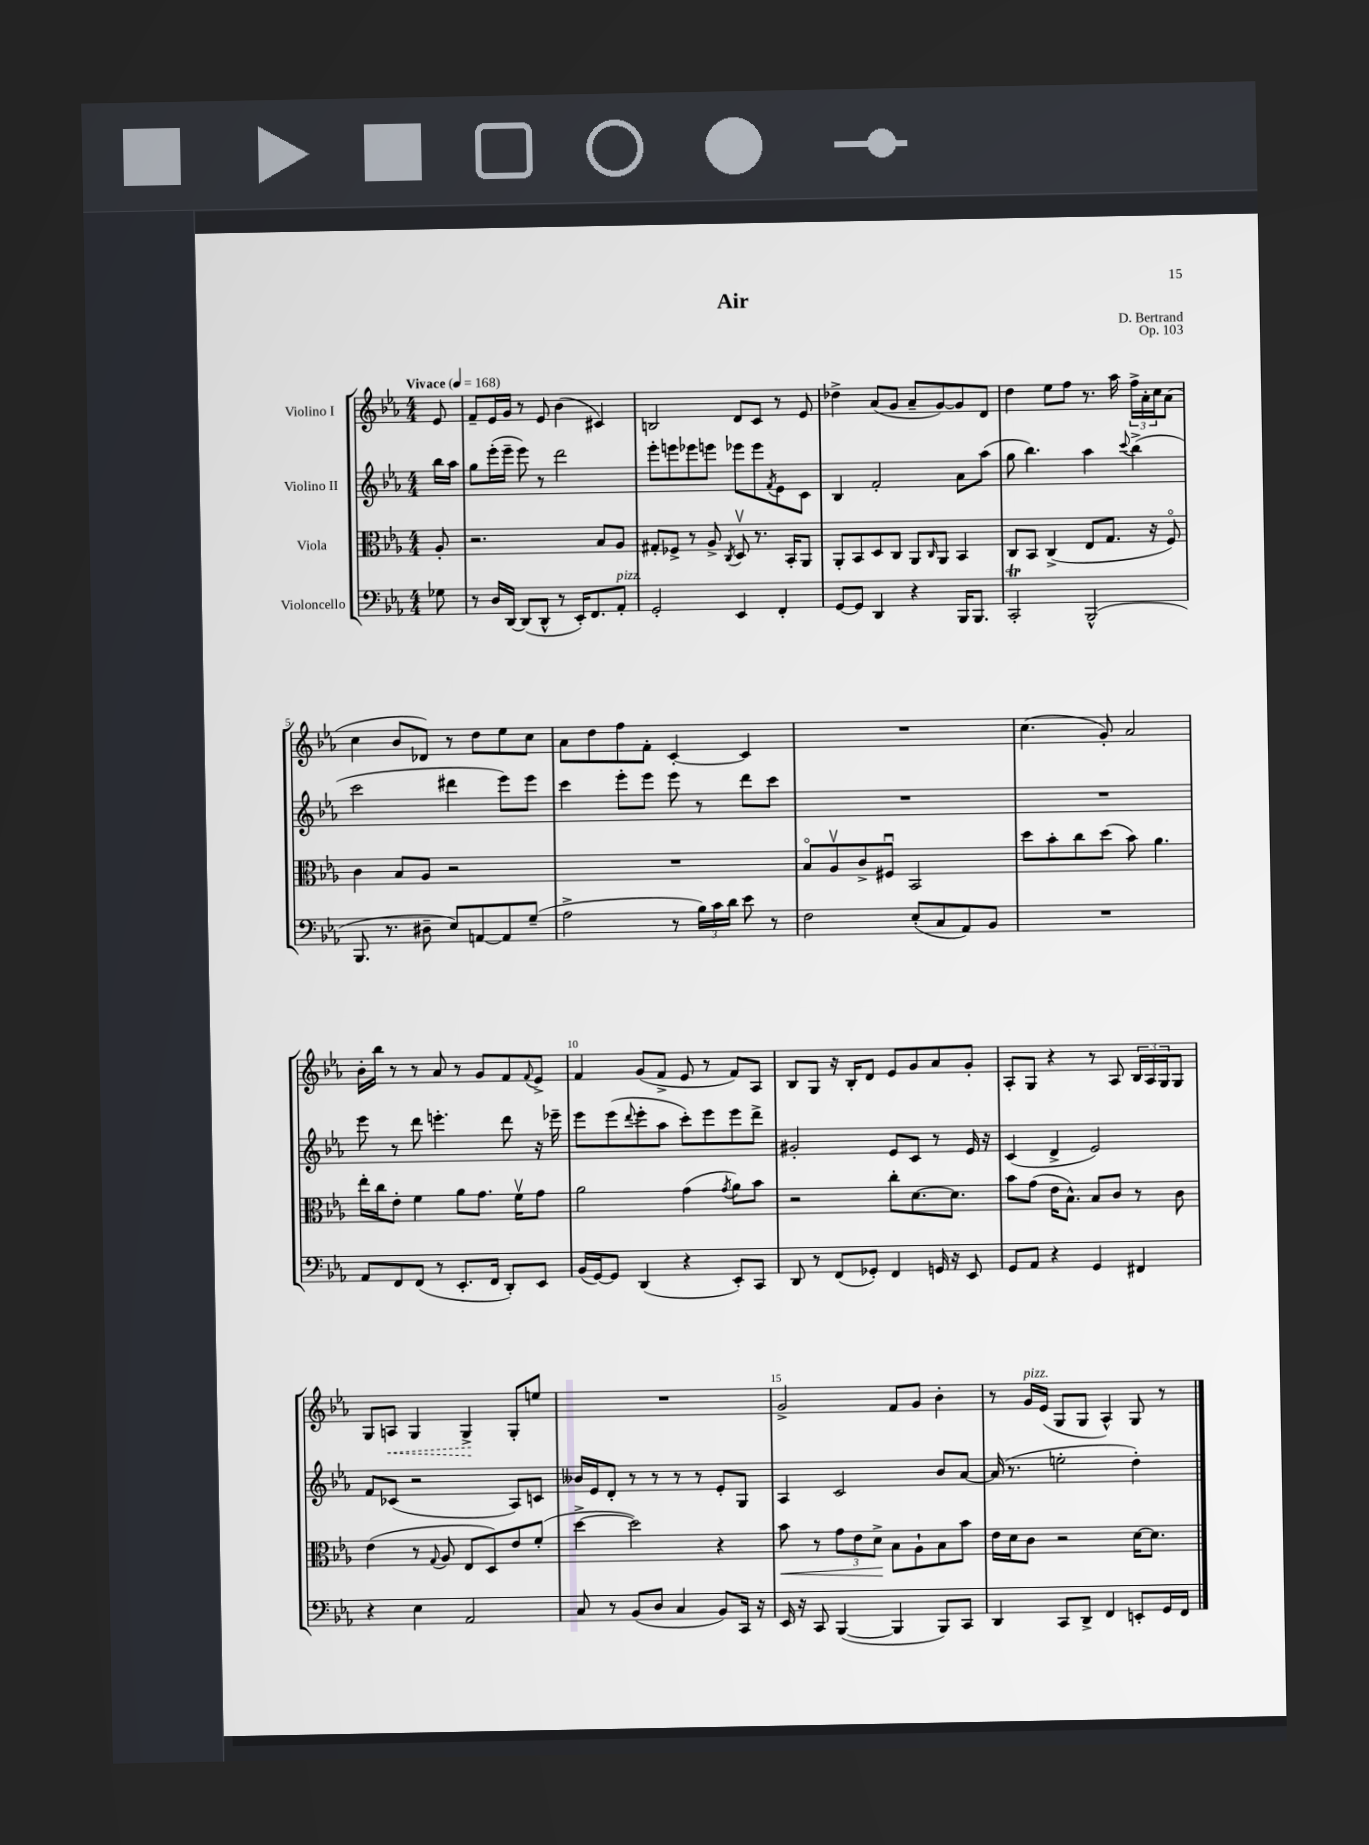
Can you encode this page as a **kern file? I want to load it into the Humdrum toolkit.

**kern	**kern	**dynam	**kern	**kern	**dynam
*part4	*part3	*part3	*part2	*part1	*part1
*staff4	*staff3	*staff3	*staff2	*staff1	*staff1
*I"Violoncello	*I"Viola	*	*I"Violino II	*I"Violino I	*
*clefF4	*clefC3	*	*clefG2	*clefG2	*
*k[b-e-a-]	*k[b-e-a-]	*	*k[b-e-a-]	*k[b-e-a-]	*
*M4/4	*M4/4	*	*M4/4	*M4/4	*
*MM168	*MM168	*	*MM168	*MM168	*
=	=	=	=	=	=
!	!	!	!	!LO:TX:a:B:t=Vivace	!
8G-X\	8A-'/	.	16bb-\LL	8e-/	.
.	.	.	16aa-\JJ	.	.
=1	=1	=1	=1	=1	=1
8r	2.r	.	8gg\L	8f~/L	.
16D/LL	.	.	(16eee-'\L	16e-/L	.
[16DD/JJ	.	.	16eee-~\JJ	16g/JJ	.
(8DD/L]	.	.	8eee-\)	8r	.
8DD^^/J	.	.	8r	8e-/	.
8r	.	.	2ddd\	(4b-\	.
16EE-'/KL)	.	.	.	.	.
8.FF/	.	.	.	.	.
.	8B-/L	.	.	4c#X/)	.
!LO:TX:a:i:t=pizz.	!	!	!	!	!
8AA-'/J	8A-/J	.	.	.	.
=2	=2	=2	=2	=2	=2
2GG'/	8G#X'/L	.	8eee-'\L	2Bn/	.
.	8F-X^/J	.	8eeen\	.	.
.	8r	.	8eee-X\	.	.
.	8A-^/	.	8eeen\J	.	.
.	8qC/	.	.	.	.
4EE-/	8Dv/	.	8eee-X\L	8d/L	.
.	8.r	.	8eee-\	8c/J	.
.	.	.	8qf/	.	.
4FF'/	.	.	8e-\	8r	.
.	16BB-'/KL	.	.	.	.
.	8AA-/J	.	8c\J	8e-/	.
=3	=3	=3	=3	=3	=3
[8GG/L	8AA-'/L	.	4B-/	4dd-X^\	.
8GG/J]	8BB-/	.	.	.	.
4DD/	8D/	.	2f'/	(8a-/L	.
.	8C/J	.	.	8g/J	.
4r	8AA-/L	.	.	8a-~/L	.
.	16qqC/	.	.	.	.
.	8AA-/J	.	.	[8g/)	.
16BBB-/KL	4BB-/	.	8a-\L	8g/]	.
8.BBB-/J	.	.	.	.	.
.	.	.	(8aa-\J	8d/J	.
=4	=4	=4	=4	=4	=4
2CCT'/	8C/L	.	8gg\	4dd\	.
.	8BB-/J	.	4.bb-\)	.	.
.	(4C^/	.	.	8ee-\L	.
.	.	.	.	8ff\J	.
(2BBB-^^/	8E-/L	.	4aa-\	8.r	.
.	8.G/J	.	.	.	.
.	.	.	.	16aa-\	.
.	.	.	8qqccc/	.	.
.	.	.	(4bb-^\	24ff^\LL	.
.	.	.	.	24a-'\	.
.	16r	.	.	.	.
.	.	.	.	24cc\J	.
.	8F/)	.	.	(8a-\J	.
!!LO:LB:g=z
=5	=5	=5	=5	=5	=5
8.BBB-/	4c\	.	2ccc\	4cc\	.
8.r	.	.	.	.	.
.	8B-/L	.	.	8b-/L	.
8D#X~\	8A-/J	.	.	8d-X/J)	.
8E-/L)	2r	.	4ddd#X\	8r	.
[8AAn/	.	.	.	8dd\L	.
8AA/]	.	.	8eee-\L)	8ee-\	.
(8G~/J	.	.	8eee-\J	8cc\J	.
=6	=6	=6	=6	=6	=6
2A-^\	1r	.	4ccc\	8a-\L	.
.	.	.	.	8dd\	.
.	.	.	8eee-'\L	8ff\	.
.	.	.	8eee-\J	8f'\J	.
8r	.	.	8eee-\	[4c'/	.
24B-\LL)	.	.	8r	.	.
24c\	.	.	.	.	.
24d\JJ	.	.	.	.	.
8e-\	.	.	8ddd\L	4c/]	.
8r	.	.	8ccc\J	.	.
=7	=7	=7	=7	=7	=7
2F\	8B-/L	.	1r	1r	.
.	8A-v/	.	.	.	.
.	8c^/	.	.	.	.
.	8F#Xu/J	.	.	.	.
(8E-'/L	2BB-/	.	.	.	.
8C/	.	.	.	.	.
8AA-/)	.	.	.	.	.
8BB-/J	.	.	.	.	.
=8	=8	=8	=8	=8	=8
1r	8dd\L	.	1r	(4.cc\	.
.	8b-'\	.	.	.	.
.	8cc\	.	.	.	.
.	(8dd\J	.	.	8g'/)	.
.	8b-\)	.	.	2a-/	.
.	4.a-\	.	.	.	.
!!LO:LB:g=z
=9	=9	=9	=9	=9	=9
8AA-/L	16ee-'\LL	.	8eee-\	16b-'\LL	.
.	16cc\J	.	.	16bb-\JJ	.
8FF/	8e-'\J	.	8r	8r	.
(8FF/J	4f\	.	8ddd\	8r	.
8r	.	.	4.eeen'\	8a-/	.
8.EE-'/L	8a-\L	.	.	8r	.
.	8.g\J	.	.	8g/L	.
16FF/Jk	.	.	.	.	.
8DD'/L)	.	.	8ddd\	8f/	.
.	16fv\KL	.	.	.	.
.	.	.	.	8qqf/	.
8EE-/J	8g\J	.	16r	8e-^/J	.
.	.	.	16eee-X~\	.	.
=10	=10	=10	=10	=10	=10
(16BB-/LL	2a-\	.	8eee-\L	4f/	.
[16GG/J)	.	.	.	.	.
8GG/J]	.	.	(8eee-\	.	.
.	.	.	8qqddd/	.	.
(4DD/	.	.	8eee-'\	(8g/L	.
.	.	.	8aa-\J	8f^/J	.
4r	(4g\	.	8ccc'\L)	8e-/	.
.	.	.	8eee-\	8r	.
.	8qg/	.	.	.	.
8EE-'/L)	8a-\L)	.	8eee-\	8f/L)	.
8CC/J	8b-\J	.	8ddd^\J	8A-/J	.
=11	=11	=11	=11	=11	=11
8DD/	2r	.	2g#X'/	8B-/L	.
8r	.	.	.	8G/J	.
(8FF/L	.	.	.	16r	.
.	.	.	.	16B-'/KL	.
8GG-X'/J)	.	.	.	8d/J	.
4FF/	8cc'\L	.	8e-/L	8e-/L	.
.	[8.d\	.	8c/J	8g/	.
16GGn/	.	.	8r	8a-/	.
16r	8.d\J]	.	.	.	.
8EE-/	.	.	16e-/	8g'/J	.
.	.	.	16r	.	.
=12	=12	=12	=12	=12	=12
8GG/L	8b-\L	.	(4c/	8A-'/L	.
8AA-/J	(8g\J	.	.	8G/J	.
4r	16e-\KL	.	4d^/	4r	.
.	8.B-^^\J)	.	.	.	.
4GG/	8B-/L	.	2e-/)	8r	.
.	8c/J	.	.	8A-/	.
4FF#X/	8r	.	.	24B-/LL	.
.	.	.	.	24A-/	.
.	.	.	.	24G/J	.
.	8c\	.	.	8G/J	.
!!LO:LB:g=z
=13	=13	=13	=13	=13	=13
4r	(4e-\	.	8f/L	8G/L	.
!	!	!	!	!	!LO:HP:b
.	.	.	(8c-X/J	8An/J	<
4E-\	8r	.	2r	4G/	.
.	8qqG/	.	.	.	.
.	8A-/	.	.	.	.
2AA-/	8E-/L	.	.	4G^/	.
.	8D/)	.	.	.	.
.	8e-/	.	8A-/L)	8G'/L	[
.	(8f'/J	.	8cn/J	8een/J	.
=14	=14	=14	=14	=14	=14
8C/	[4dd^\	.	16b--X/LL	1r	.
.	.	.	16e-/J	.	.
8r	.	.	8d'/J	.	.
(8BB-/L	2dd\])	.	8r	.	.
8D/J	.	.	8r	.	.
4C/	.	.	8r	.	.
.	.	.	8r	.	.
8BB-/L)	4r	.	8e-'/L	.	.
16CC/Jk	.	.	8G/J	.	.
16r	.	.	.	.	.
=15	=15	=15	=15	=15	=15
!	!	!LO:HP:b	!	!	!
16EE-/	8b-\	<	4A-/	2g^/	.
16r	.	.	.	.	.
8CC/	8r	.	.	.	.
([4BBB-/	12g\L	.	2c/	.	.
.	12e-\	.	.	.	.
.	12d^\J	.	.	.	.
4BBB-/]	8B-\L	[	.	8f/L	.
.	8A-`\	.	.	8g/J	.
8BBB-/L)	8B-\	.	8b-/L	4b-'\	.
8CC/J	8b-\J	.	[8a-/J	.	.
=16	=16	=16	=16	=16	=16
4DD/	16e-\LL	.	(16a-/]	8r	.
.	16d\J	.	8.r	.	.
!	!	!	!	!LO:TX:a:i:t=pizz.	!
.	8c\J	.	.	16g/LL	.
.	.	.	.	(16e-/JJ	.
8CC/L	2r	.	2een'\	8G/L	.
8DD^/J	.	.	.	8G/J	.
4FF/	.	.	.	4A-^^/)	.
8EEn'/L	[16d\KL	.	4dd'\)	8G/	.
.	8.d\J]	.	.	.	.
16GG/L	.	.	.	8r	.
16FF/JJ	.	.	.	.	.
==	==	==	==	==	==
*-	*-	*-	*-	*-	*-
